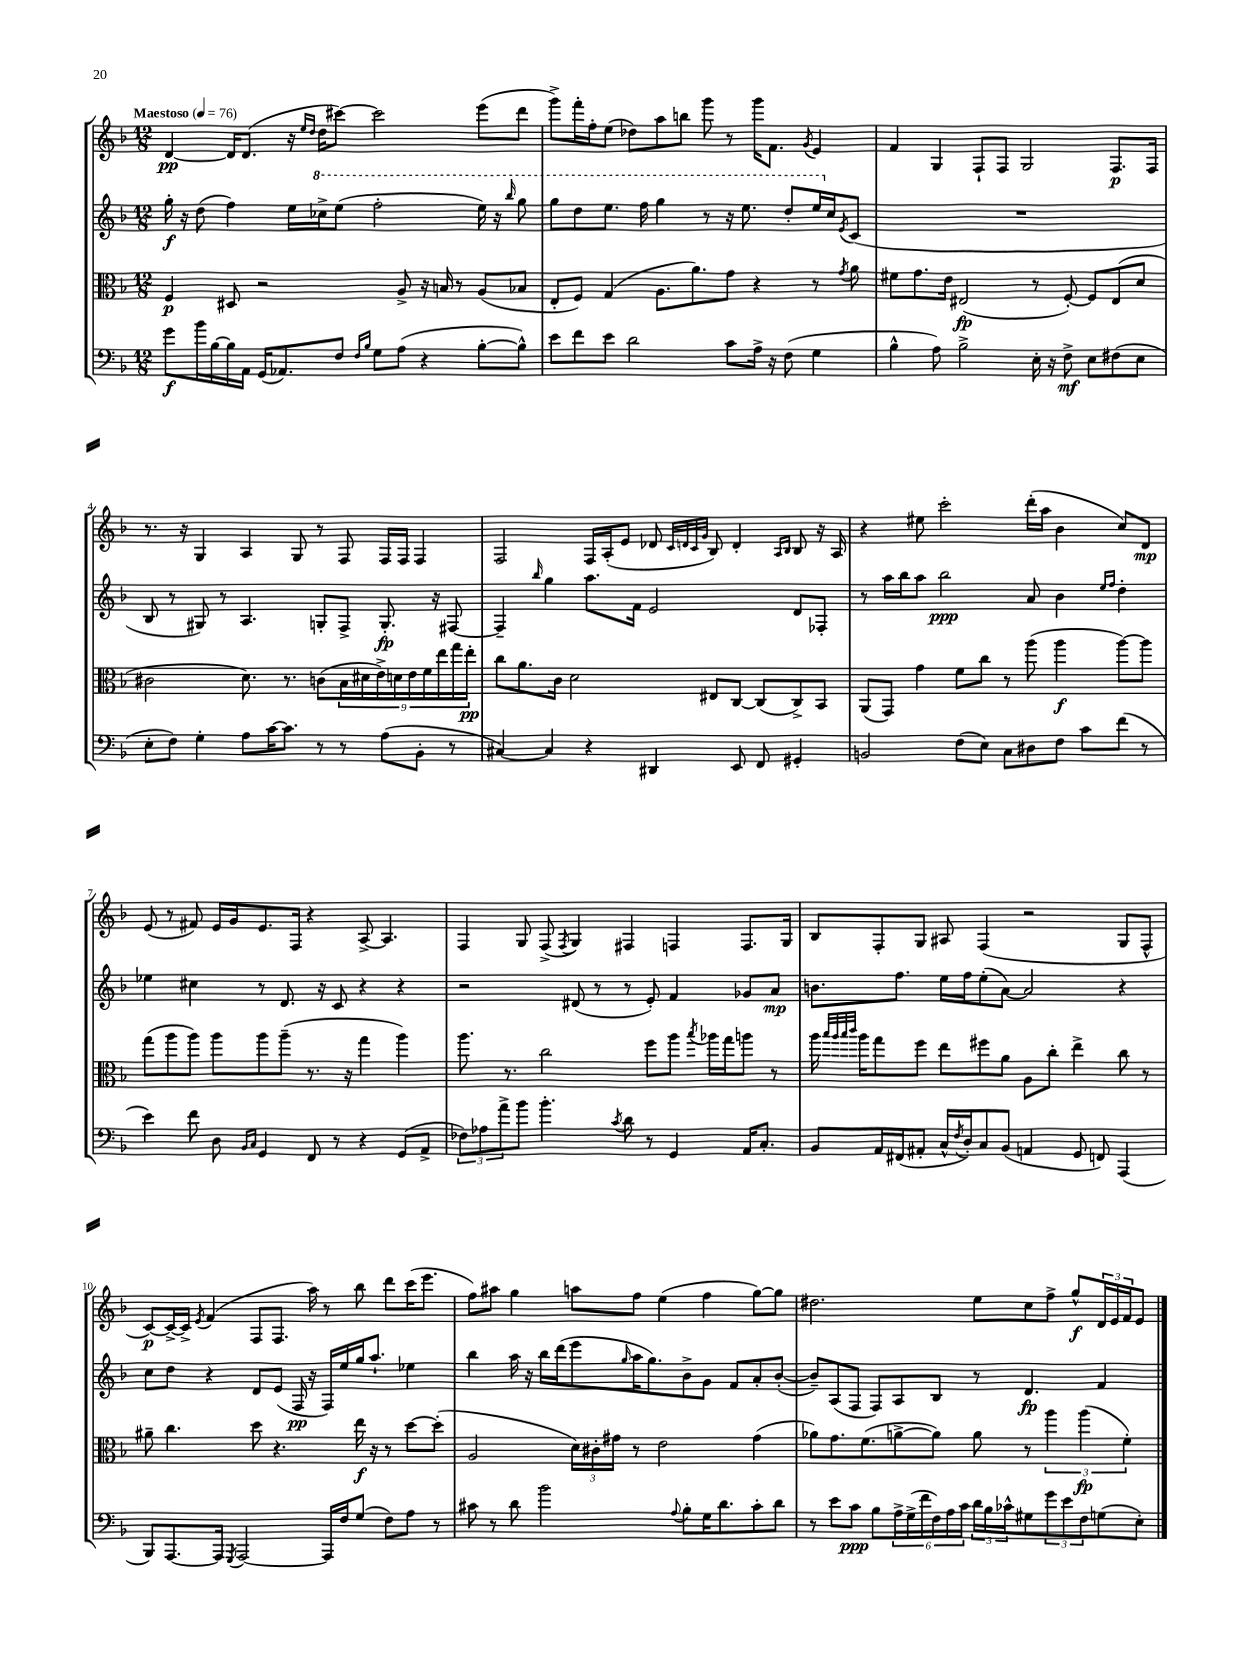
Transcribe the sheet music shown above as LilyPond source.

<<
\new StaffGroup <<
\new Staff = "s0" {
    \clef treble \key f \major \numericTimeSignature \time 12/8 \tempo "Maestoso" 4 = 76
    d'4~\pp d'16 d'8.( r16 \grace { e''16 d''16 } d''16 cis'''8~) cis'''2 e'''8( d'''8 |
    g'''8->) f'''16-. f''16-. e''8( des''8) a''8 b''8 g'''8 r8 g'''16 f'8. \acciaccatura { g'8 } e'4 |
    f'4 g4 f8-! f8 g2 f8.\p f16 |
    r8. r16 g4 a4 g8 r8 f8 f16 f16 f4 |
    f2 f16 a16-.( e'8 des'8 \grace { c'32 d'32 c'32 g'32 } bes8) d'4-. \grace { a16 bes16 } bes8 r16 a16 |
    r4 eis''8 c'''2-. d'''16-.( a''16 bes'4 c''8) d'8\mp |
    e'8( r8 fis'8) e'16 g'16 e'8. f16 r4 a8~-> a4. |
    f4 g8 f8->( \acciaccatura { f8 } g4) fis4 f4 f8. g16 |
    bes8 f8-. g8 ais8 f4( r2 g8 f8-^ |
    c'8~\p) c'16~-> c'16-> \acciaccatura { e'8 } f'4( f8 f8. a''16) r8 bes''8 d'''8 c'''16( e'''8. |
    f''8) ais''8 g''4 a''8 f''8 e''4( f''4 g''8~) g''8 |
    dis''2. e''8 c''8 f''8-> g''8-^\f \tuplet 3/2 { d'16 e'16 f'16 } e'8 \bar "|." |
}
\new Staff = "s1" {
    \clef treble \key f \major \numericTimeSignature \time 12/8
    g''16-.\f r16 d''8( f''4) e''16 \ottava #1 ces'''16-> e'''8( f'''2-. e'''16) r16 \grace { bes'''16 } g'''8 |
    g'''8 d'''8 e'''8. f'''16 g'''4 r8 r16 e'''8. d'''8-. e'''16 \ottava #0 c''16 \acciaccatura { e'8 } c'8( |
    R1. |
    bes8 r8 gis8) r8 a4. g8-. f8-> g8.-.\fp r16 fis8~ |
    fis4-- \grace { bes''16 } g''4 a''8. f'16 e'2 d'8 fes8-. |
    r8 a''16 bes''16 a''8 bes''2\ppp a'8 bes'4 \grace { e''16 f''16 } d''4-. |
    ees''4 cis''4 r8 d'8. r16 c'8 r4 r4 |
    r2 dis'8( r8 r8 e'8-.) f'4 ges'8 a'8\mp |
    b'8. f''8. e''16 f''16 e''8-.( a'8~) a'2 r4 |
    c''8 d''8 r4 d'8 e'8( f16\pp r16 f16) e''16 g''16 a''8.-! ees''4 |
    bes''4 a''16 r16 bes''16 d'''16( e'''8 \grace { g''16 } a''16 g''8.) bes'8-> g'8 f'8 a'8-. bes'8~-.( |
    bes'8--) a8( f8 f8) a8 bes8 r8 d'4.\fp f'4 \bar "|." |
}
\new Staff = "s2" {
    \clef alto \key f \major \numericTimeSignature \time 12/8
    f4\p dis8 r2 a8-> r16 b16 r8 a8( bes8 |
    e8-. f8) g4( a8. a'8.) g'8 r4 r8 \acciaccatura { g'8 } a'8 |
    fis'8 g'8. e'16 eis2\fp( r8 f8~-.) f8 eis8( d'8 |
    cis'2 d'8.) r8. c'8( \tuplet 9/8 { bes16 dis'16 e'16->) d'16 e'16 f'16 e''16 g''16 e''16-.\pp } |
    c''8 a'8. c'16 d'2 eis8 c8~ c8( c8->) bes,8 |
    a,8( g,8) g'4 f'8 c''8 r8 a''8( a''4\f a''8~) a''8 |
    g''8( a''8 a''8) a''8 a''8 a''8--( r8. r16 g''4 a''4) |
    a''8. r8. c''2 f''8 a''8 \acciaccatura { bes''8 } aes''16 g''16 a''8 r8 |
    a''16 \grace { bes''32 a''32 bes''32 c'''32 } a''16 g''8 f''8 e''8 fis''8 a'8 a8 c''8-. e''4-> c''8 r8 |
    ais'8-- c''4. d''8 r4. e''16\f r16 r8 d''8~ d''8-.( |
    a2 \tuplet 3/2 { d'16) cis'16-. gis'16 } r8 e'2 gis'4( |
    aes'8) g'8. f'8.( a'8~-> a'8) a'8 r8 \tuplet 3/2 { a''4 a''4\fp( f'4-.) } \bar "|." |
}
\new Staff = "s3" {
    \clef bass \key f \major \numericTimeSignature \time 12/8
    g'8\f bes'16 bes16~ bes16 a,16 g,16( aes,8.) f8 \grace { f16 bes16 } g8 a8( r4 bes8~-. bes8-^) |
    e'8 f'8 e'8 d'2 c'8 a16-> r16 f8( g4 |
    bes4-^ a8) bes2-> e16-. r16 f8->\mf e8 fis8( e8 |
    e8-. f8) g4-. a8 c'16~ c'8. r8 r8 a8( bes,8-. r8 |
    cis4~) cis4 r4 dis,4 e,8 f,8 gis,4-. |
    b,2 f8( e8) c8 dis8 f8 c'8 f'8( r8 |
    e'4) f'8 d8 \grace { bes,16 c16 } g,4 f,8 r8 r4 g,8( a,8-> |
    \tuplet 3/2 { fes8) aes8 a'8-> } bes'8 bes'4.-. \acciaccatura { c'8 } d'8 r8 g,4 a,16 c8.-. |
    bes,8 a,16 fis,16( ais,8-. c16-^ \acciaccatura { f8 } d16-.) c8 bes,8( a,4 g,8 f,8) a,,4( |
    bes,,8) a,,8.~ a,,16 \acciaccatura { g,,8 } a,,2~ a,,16 f16 g8( f8) a8 r8 |
    cis'8 r8 d'8 bes'2 \appoggiatura { a8 } bes8-. g16 d'8. cis'8-. d'8 |
    r8 e'8 c'8\ppp bes8 \tuplet 6/4 { a16-> g16->( f'16 f16) a16 c'16 } \tuplet 3/2 { d'16 bes16 ces'16-^ } gis8 \tuplet 3/2 { g'8 e'8 f8 } g8( e8-.) \bar "|." |
}
>>
>>
